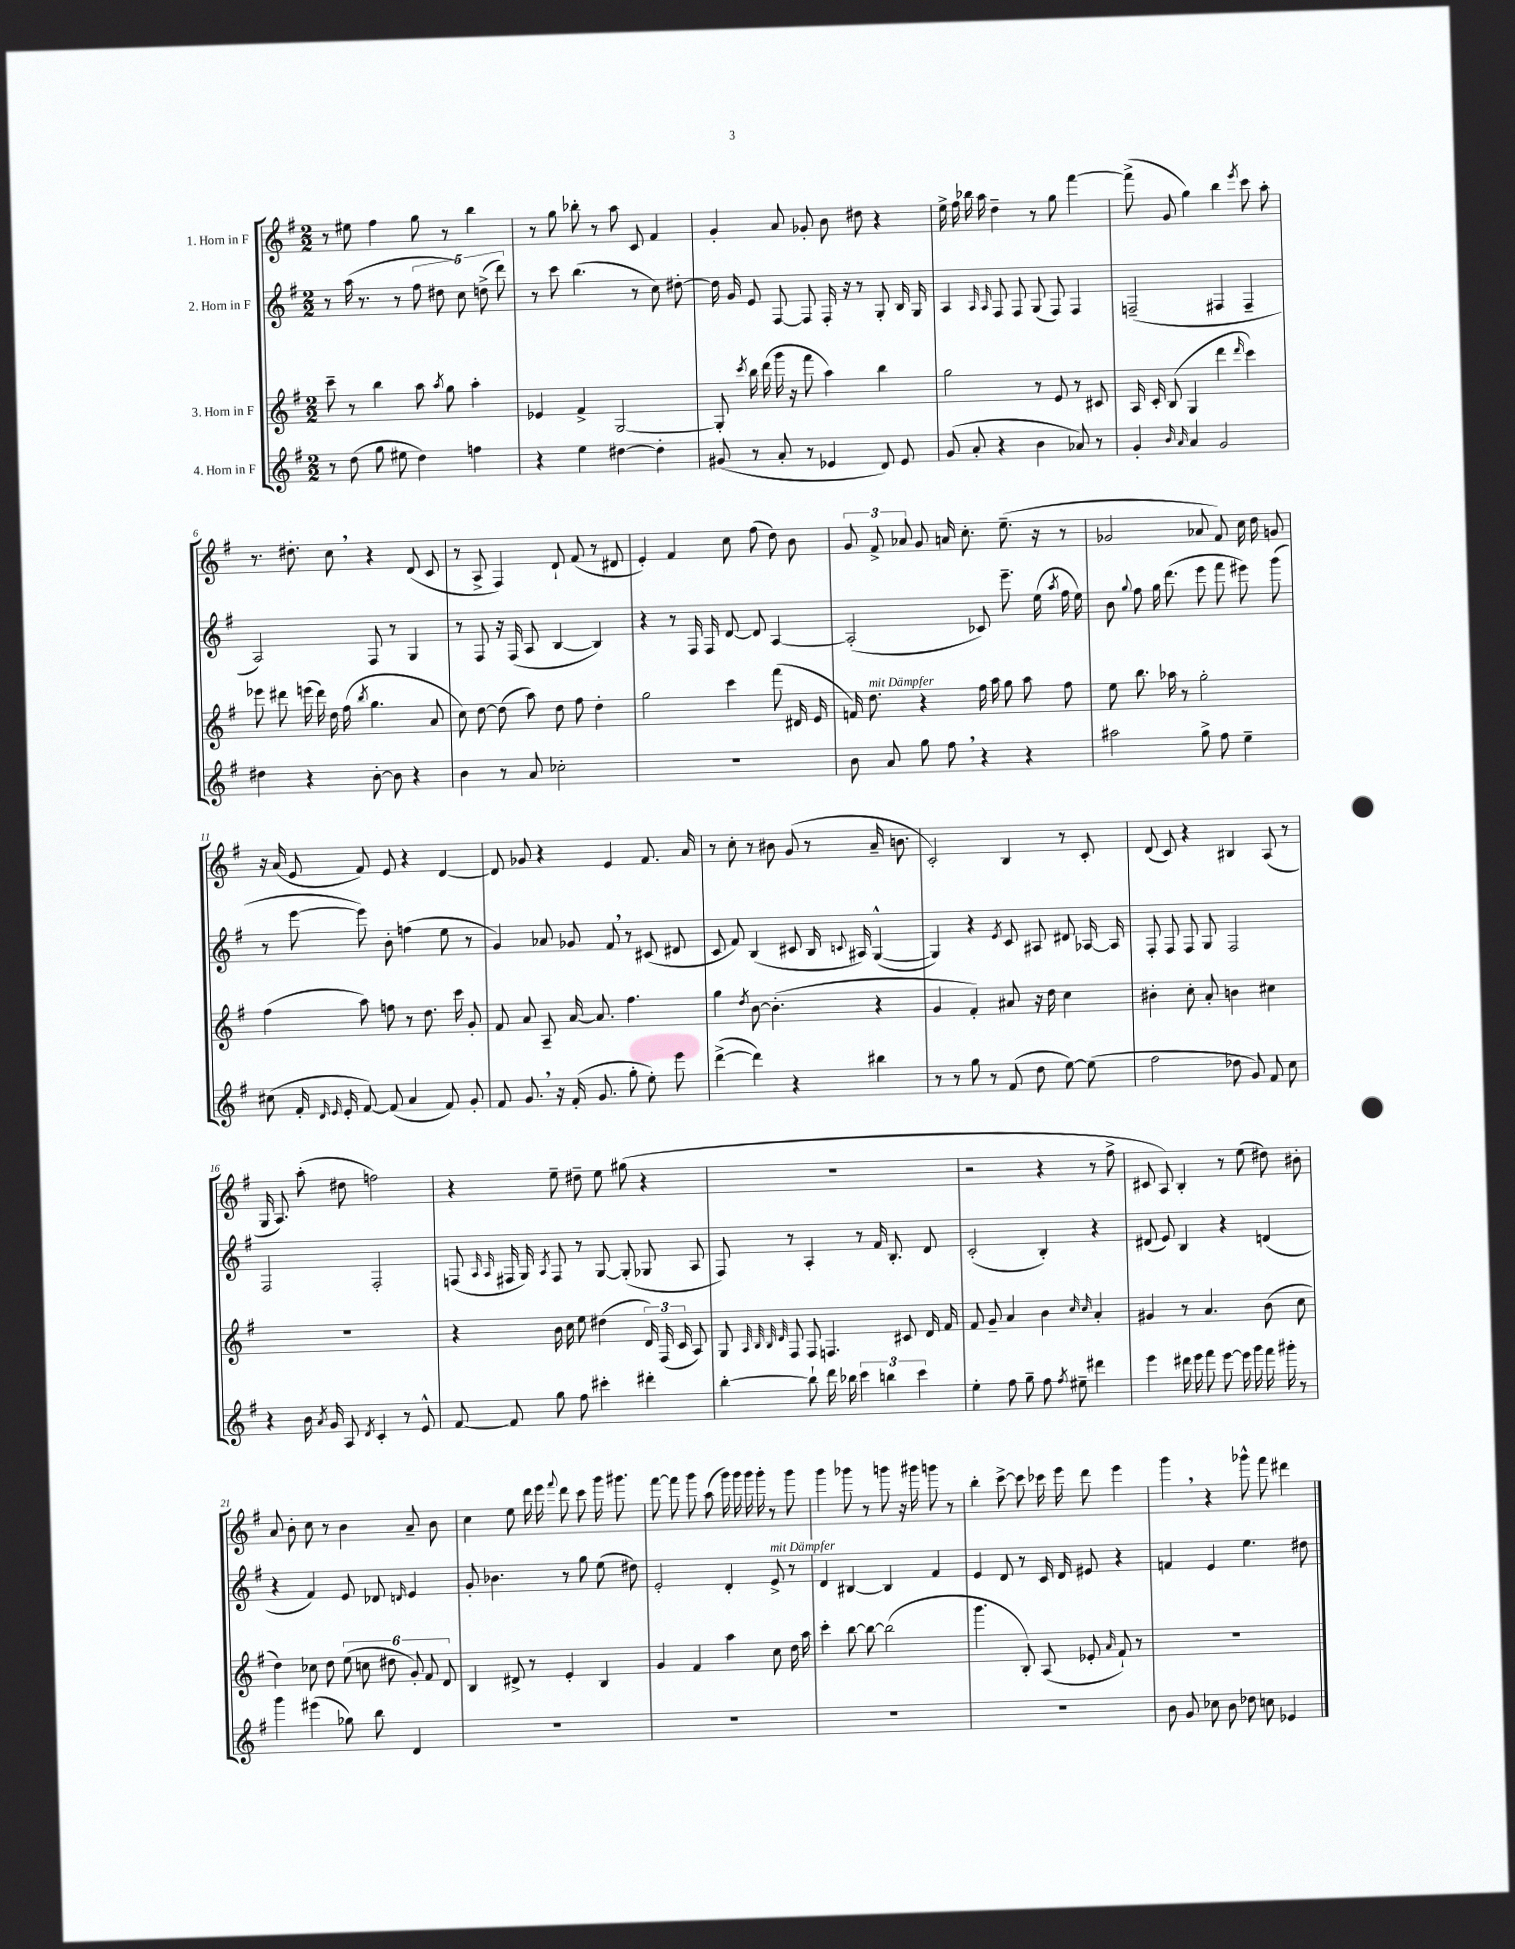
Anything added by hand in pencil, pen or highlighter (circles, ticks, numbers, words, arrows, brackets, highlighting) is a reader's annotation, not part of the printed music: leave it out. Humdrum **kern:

**kern	**kern	**kern	**kern
*part4	*part3	*part2	*part1
*staff4	*staff3	*staff2	*staff1
*I"4. Horn in F	*I"3. Horn in F	*I"2. Horn in F	*I"1. Horn in F
*clefG2	*clefG2	*clefG2	*clefG2
*k[f#]	*k[f#]	*k[f#]	*k[f#]
*M2/2	*M2/2	*M2/2	*M2/2
=1	=1	=1	=1
8r	8ccc~\	8r	8r
(8dd\	8r	(16aa\	8ee#X\
.	.	8.r	.
8gg\	4bb\	.	4ff#\
8ee#X\	.	8r	.
4dd\)	8aa\	10ff#\	8gg\
.	.	10dd#X\	.
.	8qaa/	.	.
.	8gg\	.	8r
.	.	10cc\)	.
4ffn\	4aa'\	.	4bb\
.	.	(10ddn^\	.
.	.	10ddd\)	.
=2	=2	=2	=2
4r	4e-X/	8r	8r
.	.	8ccc\	8gg\
4ee\	4f#^/	(4.bb\	8bb-X'\
.	.	.	8r
[4dd#X\	[2G/	.	8aa\
.	.	8r	8c/
4dd#'\]	.	8cc\)	4f#/
.	.	[8dd#X'\	.
=3	=3	=3	=3
(8g#X/	8G'/]	16dd#\]	4g'/
.	.	16g/	.
.	8qccc/	.	.
8r	16bb\	8e/	.
.	(16ddd\	.	.
8a'/	16ggg\	[8F#/	8a/
.	16r	.	.
8r	8fff#\	8F#/]	8g-X'/
4e-X/	4aa\)	16F#'/	8b\
.	.	16r	.
.	.	8r	8dd#X\
8d/)	4bb\	8G'/	4r
8e-/	.	16B/	.
.	.	16G/	.
=4	=4	=4	=4
(8g/	2gg\	4A/	16ee^\
.	.	.	16ff#\
8a'/	.	.	16bb-X\
.	.	.	16aa\
.	.	16qqA/	.
.	.	16qqA/	.
4r	.	8F#/	4dd~\
.	.	8F#/	.
4b\	8r	(8G/	8r
.	8e/	8F#/)	8gg\
8a-X/)	8r	4F#/	[4fff#\
8r	8c#X/	.	.
=5	=5	=5	=5
4g'/	16A/	(2Fn~/	(8fff#^\]
.	16c'/	.	.
.	(8B/	.	8g/
16qqb/	.	.	.
16qqa/	.	.	.
4a/	4G/	.	4gg\)
2g/	4ddd\	4F#X/	4bb\
.	16qqddd/	.	8qeee/
.	4ccc\)	4F#~/	8ccc\
.	.	.	8aa'\
!!LO:LB:g=z
=6	=6	=6	=6
4dd#X\	8eee-X\	2A/)	8.r
.	8ddd#X\	.	.
.	.	.	8.dd#X'\
4r	(16eeen\	.	.
.	16ddd#\)	.	.
.	16dd\	.	8cc,\
.	(16ff#\	.	.
.	8qbb/	.	.
[8b'\	4.gg\	8F#/	4r
8b\]	.	8r	.
4r	.	4G/	(8d/
.	8a/	.	8c/
=7	=7	=7	=7
4b\	8cc\)	8r	8r
.	[8dd\	8F#/	8A^/
8r	(8dd\]	16r	4F#/)
.	.	(16F#/	.
8a/	8aa\)	8A/	.
2cc-X'\	8dd\	[4B/	8d`/
.	8ff#\	.	(8f#/
.	4dd'\	4B/])	8r
.	.	.	8d#X/
=8	=8	=8	=8
1r	2gg\	4r	4e'/)
.	.	8r	4f#/
.	.	16F#/	.
.	.	16F#/	.
.	4ccc\	[8d/	8cc\
.	.	8d/]	(8ff#\
.	(8fff#\	[4A/	8dd\)
.	16d#X/	.	8b\
.	16e/	.	.
=9	=9	=9	=9
8b\	16fn/)	(2A'/]	12g/
!	!LO:TX:a:i:t=mit Dämpfer	!	!
.	8.dd\	.	.
.	.	.	12f#^/
8a/	.	.	.
.	.	.	12a-X/
8gg\	4r	.	8g/
8ff#,\	.	.	16an/
.	.	.	8.cc'\
4r	16ff#\	8c-X/)	.
.	16aa\	.	.
.	8gg\	8.eee~\	(8.ee~\
4r	8aa\	.	.
.	.	(16ee\	16r
.	.	8qaa/	.
.	8ff#\	16ff#\	8r
.	.	16ee\)	.
=10	=10	=10	=10
2aa#X\	8ee\	8b\	2g-X/
.	.	8qqgg/	.
.	8.bb\	8ff#\	.
.	.	16gg\	.
.	16aa-X\	(8.ddd\	.
.	8r	.	.
8gg^\	2gg'\	8eee\	8a-X/
8ff#\	.	8fff#\	8f#/)
4ee~\	.	8eee#X\)	16cc\
.	.	.	16dd\
.	.	(8ggg\	8gn/
!!LO:LB:g=z
=11	=11	=11	=11
(8cc#X\	(4ff#\	8r	16r
.	.	.	(16a/
16f#'/	.	[8eee\	8e/
16qqd/	.	.	.
16qqe/	.	.	.
16e'/	.	.	.
[8f#/)	8aa\)	8eee\])	8f#/)
(8f#/]	8ffn\	8b'\	8e/
4a/	8r	(4ffn\	4r
.	8.dd\	.	.
8f#/)	.	8ee\	[4d/
.	16ccc\	.	.
8g'/	8g'/	8r	.
=12	=12	=12	=12
8f#/	8f#/	4g/)	8d/]
8.g,/	8a/	.	8g-X/
.	8A~/	8a-X/	4r
16r	.	.	.
(16f#'/	[16a/	8g-X/	.
8.g/	8.a/]	.	.
.	.	8f#,/	4e/
8gg'\	4.ff#\	8r	.
8ee'\)	.	(8c#X/	8.f#/
8eee\	.	8d#X/	.
.	.	.	16a/
=13	=13	=13	=13
([4ddd^\	4gg\	8c/	8r
.	.	8f#/)	8cc'\
.	8qdd/	.	.
4ddd\])	[8b\	(4B/	8r
.	(4.b'\]	.	8b#X\
4r	.	8c#X/	(8g/
.	.	16B/	8r
.	.	8qqcn/	.
.	.	16A#X/)	.
4bb#X\	4r	([4G^^/	16a~/
.	.	.	8.bn\
=14	=14	=14	=14
8r	4g/	4G/])	2c'/)
8r	.	.	.
8gg\	4f#'/)	4r	.
8r	.	.	.
.	.	8qe/	.
(8f#/	8a#X/	8c/	4B/
8dd\	16r	8A#X/	.
.	16dd\	.	.
[8ee\)	4cc\	8d#X/	8r
(8ee\]	.	[16A-X/	8c'/
.	.	16A-/]	.
=15	=15	=15	=15
2ff#\	4b#X'\	8F#'/	(8d/
.	.	8F#/	8c/)
.	8cc'\	8F#/	4r
.	8a'/	8G/	.
8dd-X\	4bn\	2F#/	4B#X/
8g/)	.	.	.
8f#/	4cc#X\	.	(8A/
8cc\	.	.	8r
!!LO:LB:g=z
=16	=16	=16	=16
4r	1r	2F#/	16G/
.	.	.	8.A/)
16b\	.	.	(8aa'\
8qa/	.	.	.
16g/	.	.	.
8A/	.	.	8dd#X\
8qd/	.	.	.
4c'/	.	2F#'/	2ffn\)
8r	.	.	.
8e^^/	.	.	.
=17	=17	=17	=17
[8f#/	4r	(8Fn/	4r
.	.	16qqA/	.
.	.	16qqA/	.
8f#/]	.	16F#X/	.
.	.	16G/)	.
.	.	8qA/	.
8gg\	16b\	8F#/	8ee~\
.	16cc\	.	.
8ff#\	8ee\	8r	8dd#X~\
4ccc#X'\	(4dd#X\	[8G/	8ee\
.	.	(8G'/]	(8gg#X\
4ddd#X'\	24d/)	8G-X/	4r
.	(24F#/	.	.
.	24c/	.	.
.	8A/)	8A/	.
=18	=18	=18	=18
[4bb'\	8G/	8F#/)	1r
.	32qqA/	.	.
.	32qqB/	.	.
.	32qqB/	.	.
.	32qqd/	.	.
.	8F#/	8r	.
8bb`\]	8F#/	4A'/	.
16ddd\	4.Fn/	.	.
16bb-X\	.	.	.
6ccc\	.	8r	.
.	.	16f#/	.
6bbn\	.	.	.
.	.	8.B'/	.
.	8c#X/	.	.
6ccc\	.	.	.
.	16d/	8d/	.
.	16f#/	.	.
=19	=19	=19	=19
4ee'\	8f#/	(2c'/	2r
.	8g~/	.	.
8ff#\	4a/	.	.
8gg~\	.	.	.
8ff#\	4b\	4B'/)	4r
8qff#/	.	.	.
8ee#X~\	.	.	.
.	16qqcc/	.	.
.	16qqcc/	.	.
4ddd#X\	4a'/	4r	8r
.	.	.	8ff#^\
=20	=20	=20	=20
4eee\	4g#X/	(8d#X/	8c#X/
.	.	8e/)	8A/)
16ddd#X\	8r	4B/	4B'/
16eee\	.	.	.
8fff#\	4.a/	.	.
[8eee\	.	4r	8r
16eee\]	.	.	(8ee\
16ggg\	.	.	.
16fff#\	(8b\	(4dn/	8dd#X\)
16ggg#X'\	.	.	.
8r	8cc\	.	8b#X'\
!!LO:LB:g=z
=21	=21	=21	=21
4ggg\	4dd\)	4r	8a/
.	.	.	8b'\
(4eee#X\	8cc-X\	4f#/)	8cc\
.	8dd\	.	8r
8gg-X\)	(12ee\	8e/	4b\
.	12ccn\	.	.
8bb\	.	8d-X/	.
.	12dd#X\	.	.
.	.	16qqdn/	.
4d/	12g'/)	4e/	8a~/
.	12f#/	.	.
.	.	.	8b\
.	12d/	.	.
=22	=22	=22	=22
1r	4B/	8g'/	4cc\
.	.	4.b-X\	.
.	8d#X^/	.	8ee\
.	8r	.	16ddd\
.	.	.	16eee\
.	.	.	8qqfff#/
.	4e'/	8r	8ddd\
.	.	8gg\	8ccc\
.	4B/	(8ee\	16ggg\
.	.	.	8.ggg#X\
.	.	8dd#X\)	.
=23	=23	=23	=23
1r	4g/	2e'/	[8fff#\
.	.	.	8fff#\]
.	4f#/	.	8ggg\
.	.	.	(8aa\
.	4aa\	4d'/	16ggg\)
.	.	.	16ggg\
.	.	.	16ggg\
.	.	.	16ggg'\
!	!	!LO:TX:a:i:t=mit Dämpfer	!
.	8cc\	8e^/	8r
.	16dd\	8r	8ggg\
.	16aa\	.	.
=24	=24	=24	=24
1r	4ccc'\	4d/	4ggg\
.	[8bb\	[4B#X/	8ggg-X\
.	8bb\_	.	8r
.	(2bb\]	4B#/]	8gggn\
.	.	.	16r
.	.	.	16ggg#X\
.	.	4f#/	8gggn\
.	.	.	8r
=25	=25	=25	=25
1r	4.ggg\	4e/	4bb'\
.	.	8d/	[8ccc^\
.	8B'/)	8r	8ccc\]
.	(8A/	16c/	16ccc-X\
.	.	16d/	16eee\
.	8e-X'/	8e#X/	8ddd\
.	16qqa/	.	.
.	8f#`/)	4r	4eee\
.	8r	.	.
=26	=26	=26	=26
8b\	1r	4fn/	4ggg,\
8g/	.	.	.
8cc-X\	.	4e/	4r
8b\	.	.	.
8dd-X\	.	4.ee\	8ggg-X^^\
8ccn\	.	.	8fff#\
4e-X/	.	.	4ddd#X\
.	.	8dd#X\	.
==	==	==	==
*-	*-	*-	*-
